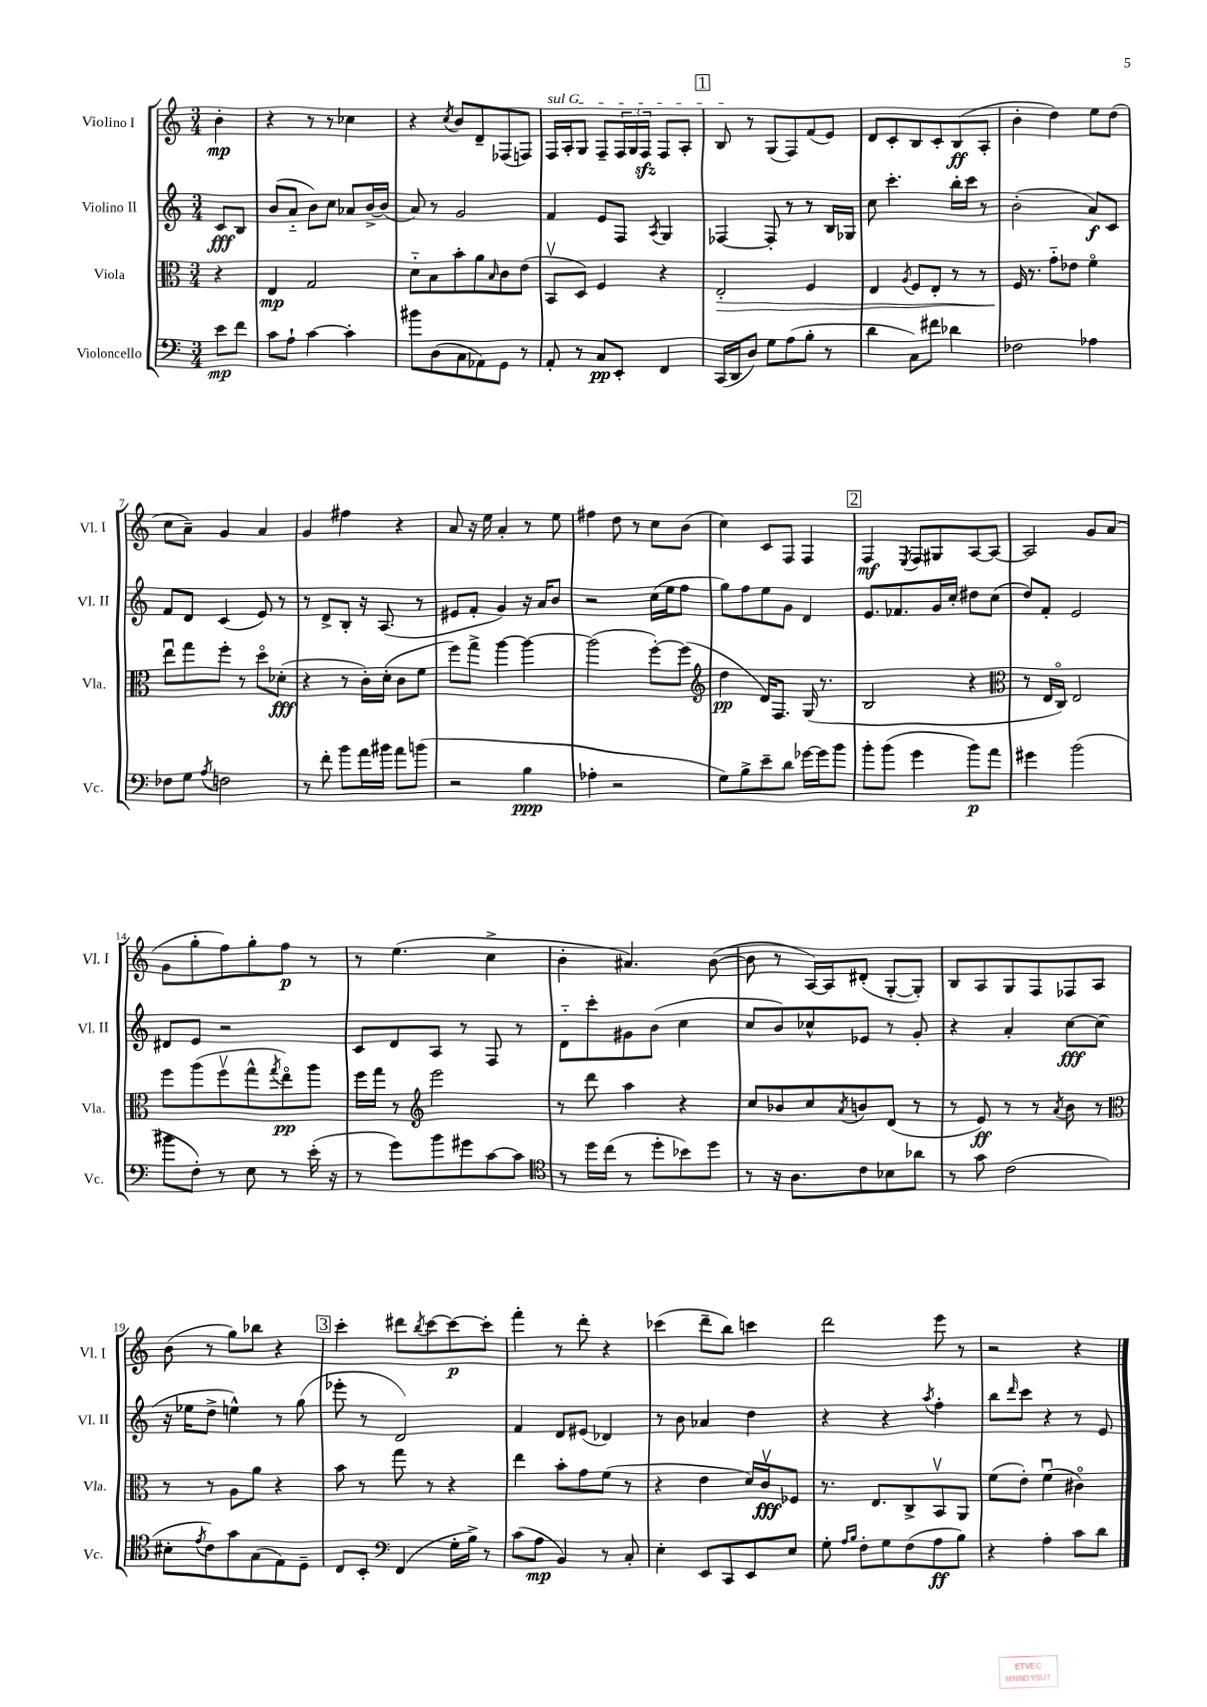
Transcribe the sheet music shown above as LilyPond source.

<<
\new StaffGroup <<
\new Staff = "s0" \with { instrumentName = "Violino I" shortInstrumentName = "Vl. I" } {
    \clef treble \key c \major \numericTimeSignature \time 3/4 \partial 4
    b'4-.\mp |
    r4 r8 r8 ces''4 |
    r4 \acciaccatura { c''8 } b'8 d'8-- fes8( f8) |
    \once \override TextSpanner.bound-details.left.text = \markup { \italic "sul G" } f16\startTextSpan a16-. g8 f8-- \tuplet 3/2 { f16 g16 f16\sfz } f8 a8-. |
    \mark \markup { \box "1" } b8\stopTextSpan r8 g8( f8) f'8( e'8) |
    d'8 c'8-. b8 c'8-. b8\ff( a8-. |
    b'4-. d''4) e''8 d''8( |
    c''8 a'8--) g'4 a'4 |
    g'4 fis''4 r4 |
    a'8 r16 e''16 a'4-. r8 e''8 |
    fis''4 d''8 r8 c''8 b'8( |
    c''4) c'8 f8 f4 |
    \mark \markup { \box "2" } f4\mf \acciaccatura { e8 } f8 gis8 a8~ a8~ |
    a2 g'8 a'8( |
    g'8 g''8-. f''8) g''8-. f''8\p r8 |
    r8 e''4.( c''4-> |
    b'4-. ais'4.) b'8~( |
    b'8 r8 a16~) a16 dis'8-.( g8~-. g8-.) |
    b8 a8 g8 f8 fes8 a8 |
    b'8( r8 g''8) bes''8 r4 |
    \mark \markup { \box "3" } c'''4-. dis'''8 \acciaccatura { b''8 } c'''8~ c'''8~\p c'''8-. |
    f'''4-. r8 d'''8-. r4 |
    ces'''4( d'''8-- b''8) c'''4 |
    d'''2 e'''8 r8 |
    r2 r4 \bar "|." |
}
\new Staff = "s1" \with { instrumentName = "Violino II" shortInstrumentName = "Vl. II" } {
    \clef treble \key c \major \numericTimeSignature \time 3/4 \partial 4
    c'8\fff b8 |
    b'8( a'8-_ b'8) c''8 aes'8 b'16~-> b'16( |
    a'8) r8 g'2 |
    f'4 e'8 f8 \acciaccatura { a8 } g4 |
    \mark \markup { \box "1" } fes4~ fes8-. r8 r8 b16 ges16 |
    c''8 c'''4.-. b''16-. c'''16 r8 |
    b'2-.( a'8\f) c'8 |
    f'8 d'8 c'4( e'8) r8 |
    r8 d'8-> b8-. r16 a8.( r8 |
    eis'8 f'8-. g'4) r16 a'16 b'8 |
    r2 c''16( e''16 f''8 |
    g''8) f''8 e''8 g'8 d'4 |
    \mark \markup { \box "2" } e'8. fes'8. g'16 c''16-. dis''8 c''8( |
    d''8) f'8-. e'2 |
    dis'8 e'8 r2 |
    c'8 d'8 a8 r8 f8 r8 |
    d'8-_ c'''8-. gis'8 b'8( c''4 |
    c''8 b'8) ces''8-^ ees'8 r8 g'8-. |
    r4 a'4-. c''8~\fff c''8( |
    r16 ees''16 d''8-> e''4-^) r8 g''8( |
    \mark \markup { \box "3" } ees'''8-. r8 d'2) |
    f'4 d'8 eis'8( des'4) |
    r8 b'8 aes'4 d''4 |
    r4 r4 \acciaccatura { a''8 } f''4-. |
    b''8 \grace { d'''16 } c'''8 r4 r8 e'8 \bar "|." |
}
\new Staff = "s2" \with { instrumentName = "Viola" shortInstrumentName = "Vla." } {
    \clef alto \key c \major \numericTimeSignature \time 3/4 \partial 4
    r4 |
    e4\mp g2 |
    d'8-_ b8 b'8-. a'8 \grace { b16 } c'8 e'8( |
    b,8\upbow d8) f4 r4 |
    \mark \markup { \box "1" } e2-.\> f4 |
    e4 \acciaccatura { a8 } f8 e8-. r8 r8 |
    f16\! r8. g'8-_ ees'8 f'4\flageolet |
    e''8\downbow g''8 f''8-. r8 d''8\flageolet des'8-.\fff( |
    r4 r8 c'16-.) d'16-.( c'8 f'8 |
    f''8) g''8-> a''4~ a''4~ |
    a''2( f''8~-.) f''8( |
    \clef treble d''4\pp d'16) f8. g16( r8. |
    \mark \markup { \box "2" } b2 r4 |
    \clef alto r8 e16 c16\flageolet) e2 |
    f''8 a''8( f''8\upbow g''8-^ \acciaccatura { g''8 } e''8\flageolet\pp) a''8 |
    f''16 g''16 r8 \clef treble e'''2 |
    r8 d'''8 a''4 r4 |
    c''8 bes'8 c''8 \acciaccatura { a'8 } b'8 d'8( r8 |
    r8 e'8\ff) r8 r8 \acciaccatura { a'8 } b'8 r8 |
    \clef alto r8 r8 a8 a'8 r4 |
    \mark \markup { \box "3" } b'8 r8 g''8 r8 r4 |
    e''4 b'8-. g'8 f'8( r8 |
    r4 e'4 d'16) c'16\upbow\fff fes8 |
    r8. e8. c8-> b,8\upbow a,8 |
    f'8( e'8-.) f'4\downbow( cis'4\flageolet) \bar "|." |
}
\new Staff = "s3" \with { instrumentName = "Violoncello" shortInstrumentName = "Vc." } {
    \clef bass \key c \major \numericTimeSignature \time 3/4 \partial 4
    e'8\mp f'8 |
    c'8 a8-! c'4~ c'4-. |
    bis'8 d8( c8 aes,8) g,8 r8 |
    a,8-. r8 c8\pp e,8-. f,4 |
    \mark \markup { \box "1" } c,16( d,16 d8) g8 a8( b8-. r8 |
    d'4 c8) fis'8 des'4 |
    fes2 aes4 |
    fes8 g8 \acciaccatura { a8 } f2 |
    r8 f'8-. b'8 a'16 bis'16 a'8 b'8( |
    r2 b4\ppp |
    aes4-. r2 |
    g8) b8-> e'8-- d'8 ges'16~ ges'16 b'8 |
    \mark \markup { \box "2" } b'8-. b'8( g'4 b'8\p) a'8 |
    gis'4 b'2( |
    bis'8 f8-.) r8 e8 r8 e'16-.( r16 |
    r8 g'8) b'8 gis'8 c'8~ c'8 |
    \clef tenor r8 d''16 c''16( r8 d''8-. bes'8) d''8 |
    r8 r16 a8. c'8 bes8 aes'8 |
    r8 g'8 c'2( |
    bis8-. \acciaccatura { e'8 } c'8) g'8 g8( e8) d8-- |
    \mark \markup { \box "3" } c8 b,8-. \clef bass f,4( g16-. b16->) r8 |
    c'8( a8\mp b,4) r8 c8-. |
    e4-. e,8 c,8 e,8 e8 |
    g8-. \grace { a16 b16 } f8-. g8 f8( a8\ff b8) |
    r4 a4-. c'8 d'8 \bar "|." |
}
>>
>>
